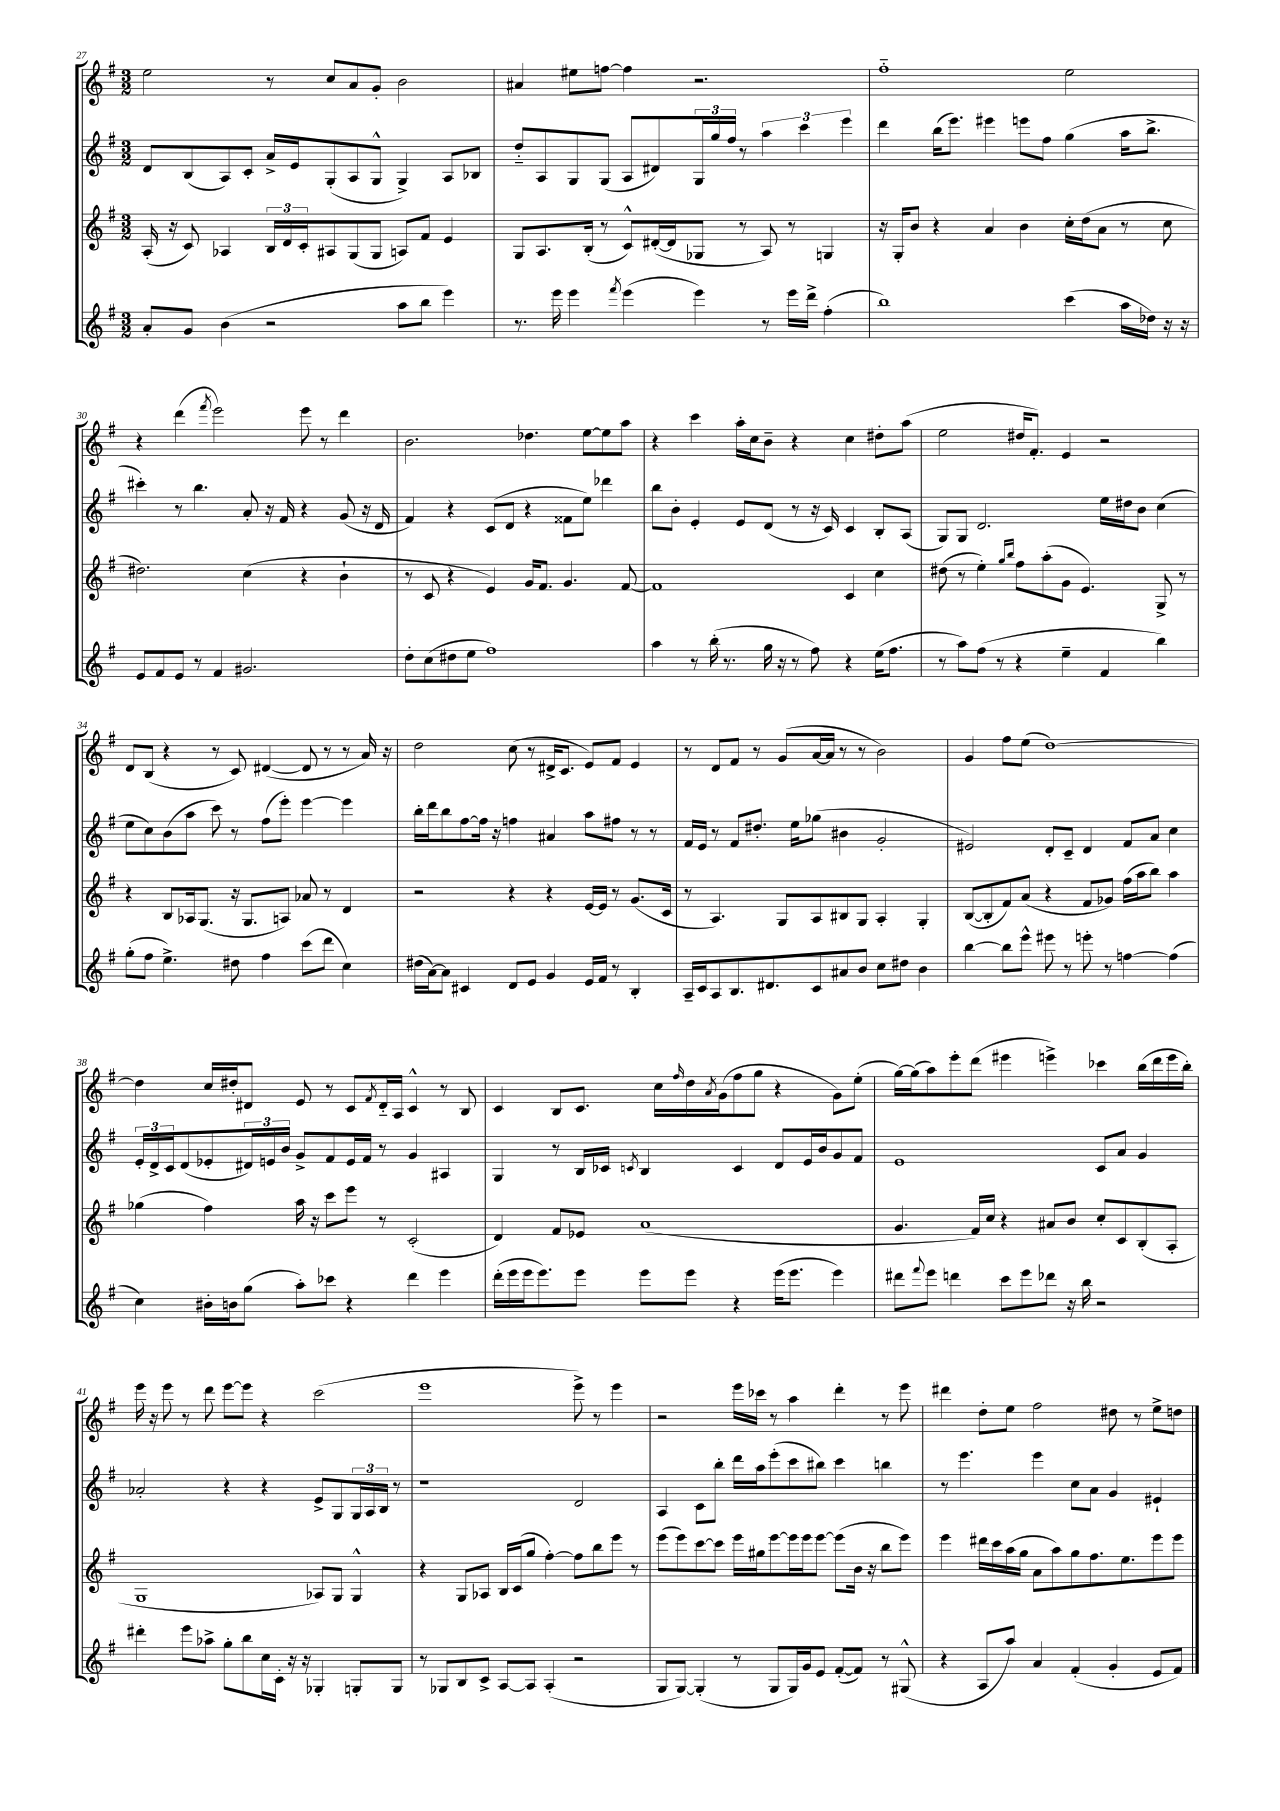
<<
\new StaffGroup <<
\new Staff = "s0" {
    \clef treble \key g \major \numericTimeSignature \time 3/2
    e''2 r8 c''8 a'8 g'8-. b'2 |
    ais'4 eis''8 f''8~ f''4 r2. |
    fis''1-_ e''2 |
    r4 d'''4( \acciaccatura { fis'''8 } e'''2) e'''8 r8 d'''4 |
    b'2. des''4. e''8~ e''8 a''8 |
    r4 c'''4 a''16-. c''16 b'8-- r4 c''4 dis''8-. a''8( |
    e''2 dis''16 fis'8.-.) e'4 r2 |
    d'8 b8( r4 r8 c'8) dis'4~( dis'8 r8 r8 a'16) r16 |
    d''2 c''8( r8 dis'16-> c'8. e'8) fis'8 e'4 |
    r8 d'8 fis'8 r8 g'8( a'16~ a'16 r8 r8 b'2) |
    g'4 fis''8 e''8( d''1~) |
    d''4 c''16 dis''16-. dis'8 e'8 r8 c'8 \acciaccatura { fis'8 } dis'16-_ a16 c'4-^ r8 b8 |
    c'4 b8 c'8. c''16 \grace { fis''16 } d''16 \acciaccatura { a'8 } g'16( fis''8 g''8 r4 g'8) e''8-.( |
    g''16~) g''16( a''8) e'''8-. d'''8( eis'''4 e'''4->) ces'''4 b''16( d'''16 e'''16 b''16-.) |
    e'''16 r16 e'''8 r8 d'''8 e'''8~ e'''8 r4 c'''2( |
    e'''1 e'''8->) r8 e'''4 |
    r2 e'''16 ces'''16 r8 a''4 d'''4-. r8 e'''8 |
    dis'''4 d''8-. e''8 fis''2 dis''8 r8 e''8-> d''8 \bar "|." |
}
\new Staff = "s1" {
    \clef treble \key g \major \numericTimeSignature \time 3/2
    d'8 b8( a8) c'8-. a'16-> e'16 g8-.( a8 g8-^ g4->) a8 bes8 |
    d''8-_ a8 g8 g8( a8 dis'8) \tuplet 3/2 { g16 g''16 fis''16 } r8 \tuplet 3/2 { a''4 c'''4 e'''4 } |
    d'''4 b''16( e'''8.) eis'''4 e'''8 fis''8 g''4( a''16 b''8.-> |
    cis'''4-.) r8 b''4. a'8-. r16 fis'16 r4 g'8( r16 d'16 |
    fis'4) r4 c'8( d'8 r4 fisis'8 e''8) des'''4 |
    b''8 b'8-. e'4-. e'8 d'8( r8 r16 c'16) c'4 b8-. a8( |
    g8) g8 d'2. e''16 dis''16 b'8 c''4( |
    e''8 c''8) b'8( a''8 c'''8) r8 fis''8( e'''8-.) e'''4~ e'''4 |
    b''16-. d'''16 b''8 fis''8~ fis''16 r16 f''4 ais'4 a''8 fis''8 r8 r8 |
    fis'16 e'16 r8 fis'8 dis''8.-. e''16 ges''8( bis'4 g'2-. |
    eis'2) d'8-. c'8-- d'4 fis'8 a'8 c''4 |
    \tuplet 3/2 { e'16-. d'16-> c'16 } d'8( ees'8-. \tuplet 3/2 { dis'16) e'16 b'16 } g'8-> fis'8 e'16 fis'16 r8 g'4 ais4 |
    g4 r8 b16 ces'16 \acciaccatura { c'8 } b4 c'4 d'8 e'16 b'16 g'8 fis'8 |
    e'1 c'8 a'8 g'4 |
    aes'2-. r4 r4 e'8-> g8 \tuplet 3/2 { g16 a16 b16 } r8 |
    r1 d'2 |
    a4 c'8 b''8-. d'''16 a''16 e'''8-.( c'''8 bis''8) c'''4 b''4 |
    r8 e'''4. e'''4 c''8 a'8 g'4 eis'4-! \bar "|." |
}
\new Staff = "s2" {
    \clef treble \key g \major \numericTimeSignature \time 3/2
    a16-.( r16 c'8) aes4 \tuplet 3/2 { b16 d'16 c'16-. } ais8 g8( g8 a8) fis'8 e'4 |
    g8 a8. b16-.( r8 c'8-^) dis'16~-.( dis'16 ges8 r8 a8) r8 g4 |
    r16 g16-. b'8 r4 a'4 b'4 c''16-. d''16( a'8 r8 c''8 |
    dis''2.) c''4( r4 b'4-! |
    r8 c'8 r4 e'4) g'16 fis'8. g'4. fis'8~ |
    fis'1 c'4 c''4 |
    dis''8( r8 e''4-.) \grace { g''16 b''16 } fis''8 a''8-.( g'8 e'4.) g8-> r8 |
    r4 b8 aes16 g8.( r16 g8. a8) aes'8 r8 d'4 |
    r2 r4 r4 e'16~ e'16 r8 g'8.( c'16 |
    r8 a4.) g8 a8 bis8 g8 a4-. g4-. |
    b8~( b8-. fis'8) a'8( r4 fis'8 ges'8) fis''16( a''16 b''8) a''4 |
    ges''4( fis''4) a''16 r16 c'''8 e'''8 r8 c'2-.( |
    d'4) fis'8 ees'8 a'1( |
    g'4. fis'16) c''16 r4 ais'8 b'8 c''8-. c'8 b8-.( a8-. |
    g1 aes8) g8 g4-^ |
    r4 g8 aes8 b16 c'16( g''8 fis''4~-.) fis''8 b''8 e'''8 r8 |
    e'''8( e'''8) c'''8~ c'''8 e'''16 gis''16 e'''8~ e'''16 e'''16 e'''8~ e'''8( b'16 r16 b''8 e'''8) |
    e'''4 dis'''16 c'''16 a''16( g''16 a'8 a''8) g''8 fis''8. e''8. e'''8 e'''8 \bar "|." |
}
\new Staff = "s3" {
    \clef treble \key g \major \numericTimeSignature \time 3/2
    a'8-. g'8 b'4( r2 a''8 b''8 e'''4) |
    r8. e'''16 e'''4 \acciaccatura { fis'''8 } e'''4( e'''4) r8 e'''16 d'''16-> fis''4-.( |
    b''1) c'''4( a''16 des''16) r16 r16 |
    e'8 fis'8 e'8 r8 fis'4 gis'2. |
    d''8-. c''8( dis''8 e''8 fis''1) |
    a''4 r8 b''16-.( r8. g''16 r16 r8 fis''8) r4 e''16( fis''8. |
    r8 a''8) fis''8( r8 r4 e''4-- fis'4 b''4) |
    g''8-.( fis''8 e''4.->) dis''8 fis''4 c'''8( d'''8 c''4) |
    dis''16( a'16~) a'8 cis'4 d'8 e'8 g'4 e'16 fis'16 r8 b4-. |
    a16-- c'16 a8 b8. dis'8. c'8 ais'8 b'8 c''8 dis''8 b'4 |
    b''4~ b''8 e'''8-^ eis'''8 r8 e'''8-. r8 f''4~ f''4( |
    c''4) bis'16-. b'16 g''8( a''8-.) ces'''8 r4 d'''4 e'''4 |
    d'''16-.( e'''16 e'''16 e'''8.) e'''8 e'''8 e'''8 r4 e'''16( e'''8. e'''4) |
    dis'''8 \appoggiatura { fis'''8 } e'''8 d'''4 c'''8 e'''8 des'''8 r16 b''16 r2 |
    dis'''4-. e'''8 aes''8-> g''8-. b''8 c''16 c'16-. r16 r16 ges4-. g8-. g8 |
    r8 ges8 b8 c'8-> a8~ a8 a4-.( r2 |
    g8 g8~) g4-.( r8 g8 g16) g'16 e'8 fis'8~-.( fis'8) r8 gis8-^( |
    r4 a8 a''8) a'4 fis'4-.( g'4-. e'8 fis'8) \bar "|." |
}
>>
>>
\layout { \context { \Score currentBarNumber = #27 } }
